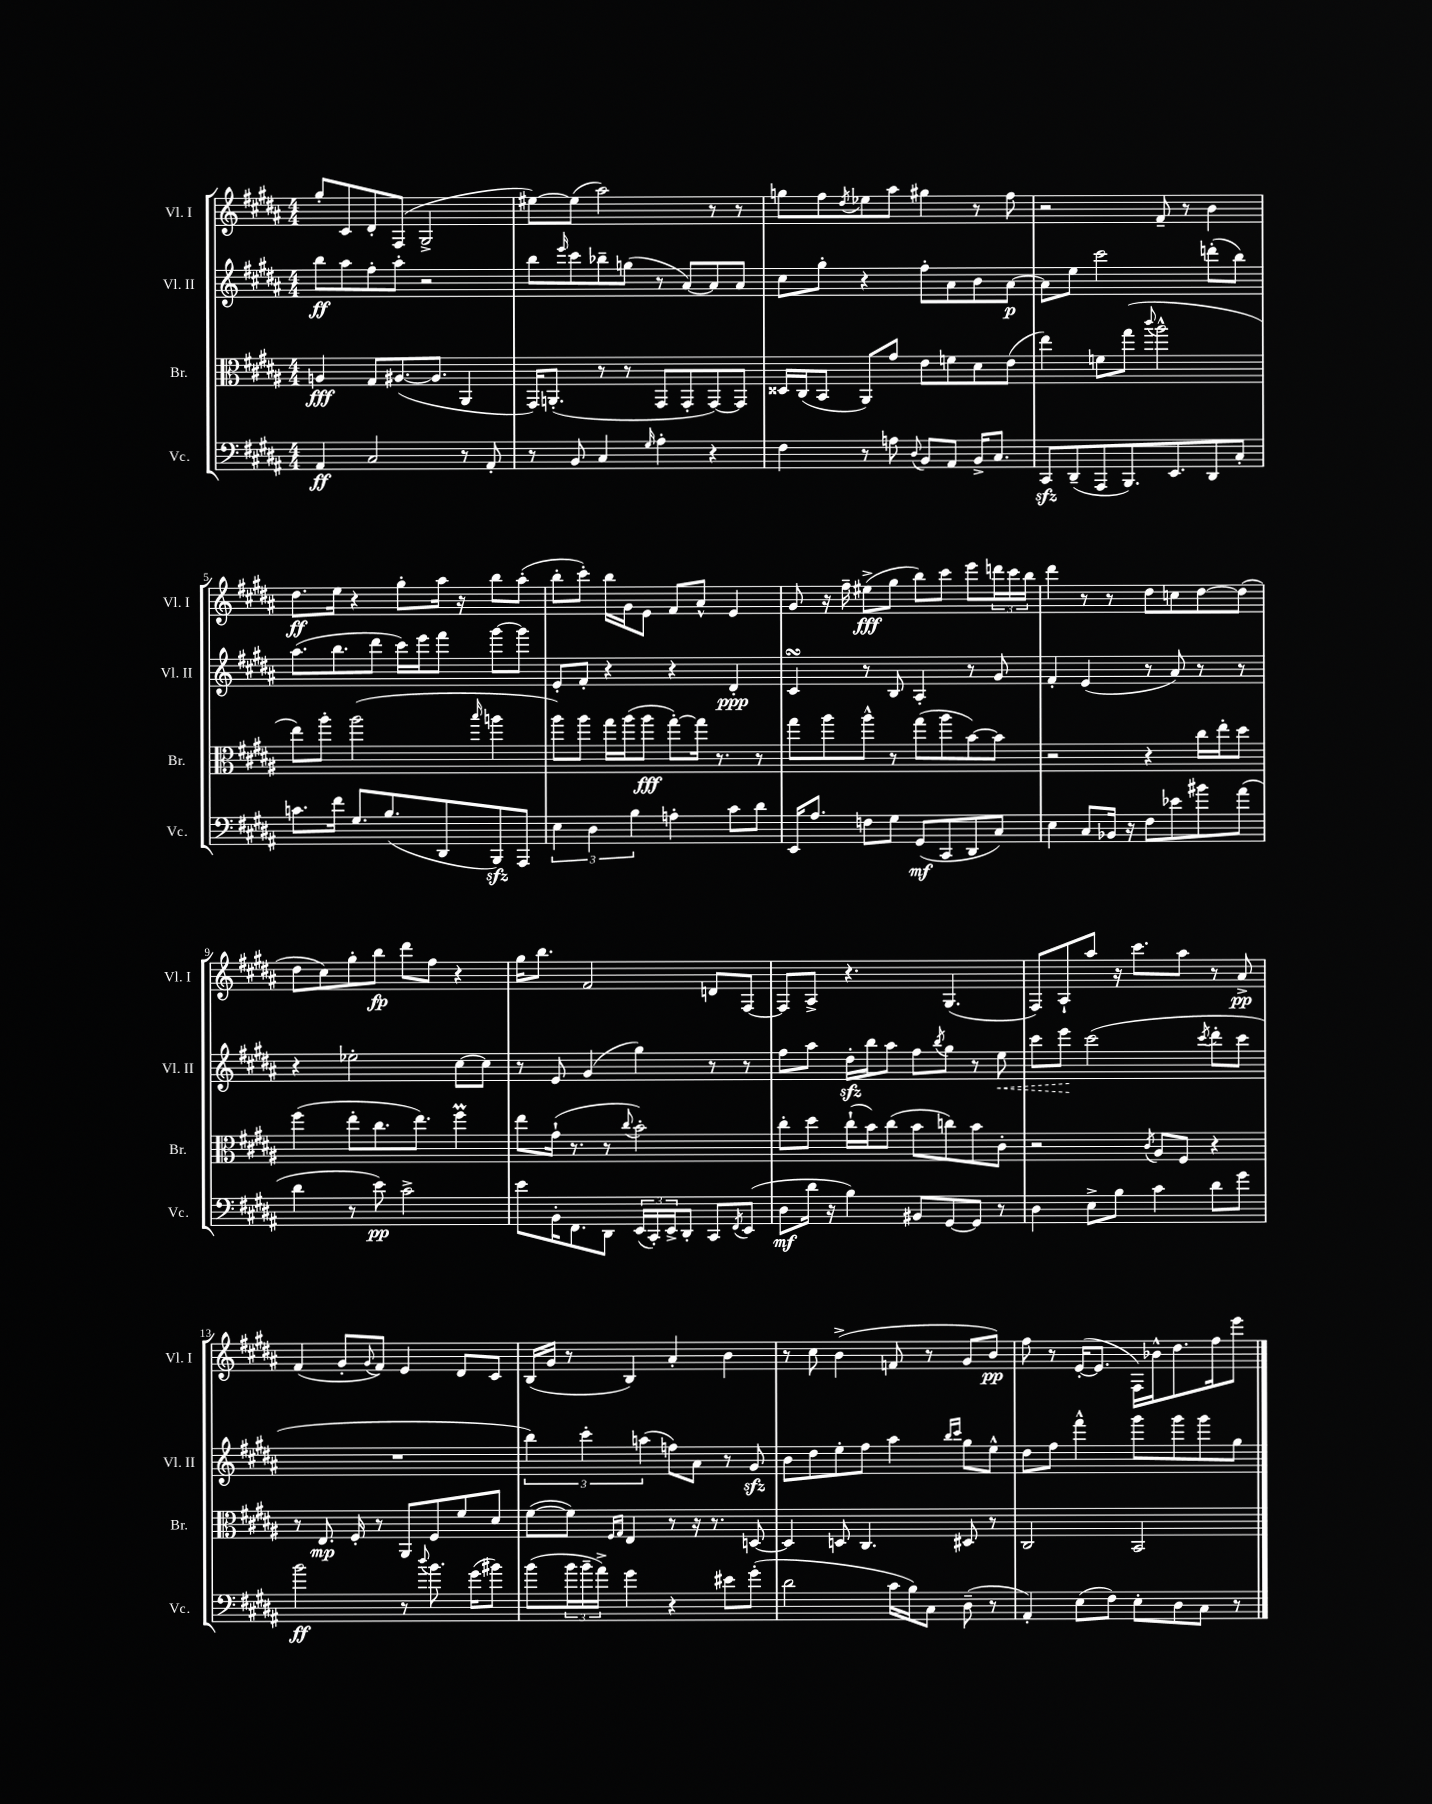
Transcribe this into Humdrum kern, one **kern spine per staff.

**kern	**dynam	**kern	**dynam	**kern	**dynam	**kern	**dynam
*part4	*part4	*part3	*part3	*part2	*part2	*part1	*part1
*staff4	*staff4	*staff3	*staff3	*staff2	*staff2	*staff1	*staff1
*I"Vc.	*	*I"Br.	*	*I"Vl. II	*	*I"Vl. I	*
*I'Vc.	*	*I'Br.	*	*I'Vl. II	*	*I'Vl. I	*
*clefF4	*	*clefC3	*	*clefG2	*	*clefG2	*
*k[f#c#g#d#a#]	*	*k[f#c#g#d#a#]	*	*k[f#c#g#d#a#]	*	*k[f#c#g#d#a#]	*
*M4/4	*	*M4/4	*	*M4/4	*	*M4/4	*
=1	=1	=1	=1	=1	=1	=1	=1
4AA#/	ff	4An/	fff	8bb\L	ff	8gg#'/L	.
.	.	.	.	8aa#\	.	8c#/	.
2C#/	.	8G#/L	.	8ff#'\	.	8d#'/	.
.	.	([8.A#X/	.	8aa#'\J	.	(8F#/J	.
.	.	.	.	2r	.	2G#^/	.
.	.	8.A#/J]	.	.	.	.	.
8r	.	4AA#/	.	.	.	.	.
8AA#'/	.	.	.	.	.	.	.
=2	=2	=2	=2	=2	=2	=2	=2
8r	.	16GG#/KL)	.	8bb\L	.	[8ee#X\L)	.
.	.	(8.AAn'/J	.	.	.	.	.
.	.	.	.	16qqeee/	.	.	.
8BB/	.	.	.	8ccc#\	.	(8ee#\J]	.
4C#/	.	8r	.	8bb-X~\	.	2aa#\)	.
.	.	8r	.	(8ggn\J	.	.	.
16qqG#/	.	.	.	.	.	.	.
4A#'\	.	8GG#/L	.	8r	.	.	.
.	.	8GG#'/	.	[8a#/L)	.	.	.
4r	.	[8GG#/)	.	8a#/]	.	8r	.
.	.	8GG#/J]	.	8a#/J	.	8r	.
=3	=3	=3	=3	=3	=3	=3	=3
4F#\	.	16D##X/LL	.	8cc#\L	.	8ggn\L	.
.	.	(16C#/J	.	.	.	.	.
.	.	8BB/J	.	8gg#'\J	.	8ff#\	.
.	.	.	.	.	.	8qdd#/	.
8r	.	8AA#/L)	.	4r	.	8ee-X\	.
8An\	.	8g#/J	.	.	.	8aa#\J	.
8qqD#/	.	.	.	.	.	.	.
8BB/L	.	8e\L	.	8ff#'\L	.	4gg#X\	.
8AA#/J	.	8fn\	.	8a#\	.	.	.
16BB^/KL	.	8d#\	.	8b\	.	8r	.
8.C#/J	.	.	.	.	.	.	.
.	.	(8e\J	.	[8a#\J	p	8ff#\	.
=4	=4	=4	=4	=4	=4	=4	=4
8CC#zz/L	.	4ee\)	.	8a#\L]	.	2r	.
(8DD#~/	.	.	.	8ee\J	.	.	.
8AAA#/	.	8fn\L	.	2ccc#\	.	.	.
8.BBB/)	.	(8gg#\J	.	.	.	.	.
.	.	8qqccc#/	.	.	.	.	.
.	.	2aa#^^\	.	.	.	8f#~/	.
8.EE/	.	.	.	.	.	.	.
.	.	.	.	.	.	8r	.
8DD#/	.	.	.	(8dddn'\L	.	4b\	.
8C#'/J	.	.	.	8bb\J)	.	.	.
!!LO:LB:g=z
=5	=5	=5	=5	=5	=5	=5	=5
8.cn\L	.	8ee\L)	.	(8.aa#\L	.	8.dd#\L	ff
.	.	8aa#'\J	.	.	.	.	.
16f#\Jk	.	.	.	8.bb\	.	16ee\Jk	.
8.G#/L	.	(2aa#\	.	.	.	4r	.
.	.	.	.	8ddd#\J	.	.	.
(8.B/	.	.	.	.	.	.	.
.	.	.	.	16ccc#\LL)	.	8gg#'\L	.
.	.	.	.	16eee\J	.	.	.
8DD#/	.	.	.	8fff#\J	.	16aa#\Jk	.
.	.	.	.	.	.	16r	.
.	.	16qqbb/	.	.	.	.	.
8BBBzz/)	.	4aan\	.	[8ggg#\L	.	8bb\L	.
8AAA#/J	.	.	.	8ggg#\J]	.	(8aa#'\J	.
=6	=6	=6	=6	=6	=6	=6	=6
6E\	.	8aa#\L)	.	8e'/L	.	8bb'\L	.
.	.	8aa#\J	.	8f#'/J	.	8ccc#'\J)	.
6D#\	.	.	.	.	.	.	.
.	.	16gg#\LL	.	4r	.	16bb\LL	.
.	.	(16aa#\J	.	.	.	16g#\J	.
6B\	.	.	.	.	.	.	.
.	.	8aa#\J	fff	.	.	8e\J	.
4An'\	.	[8gg#'\L)	.	4r	.	8f#/L	.
.	.	16gg#\Jk]	.	.	.	8a#^^/J	.
.	.	8.r	.	.	.	.	.
8c#\L	.	.	.	4d#'/	ppp	4e/	.
8d#\J	.	8r	.	.	.	.	.
=7	=7	=7	=7	=7	=7	=7	=7
16EE/KL	.	8gg#\L	.	4c#sSSS/	.	8g#/	.
8.A#/J	.	.	.	.	.	.	.
.	.	8aa#\	.	.	.	16r	.
.	.	.	.	.	.	16ff#~\	.
8Fn\L	.	8aa#^^\J	.	8r	.	(8ee#X^\L	fff
8G#\J	.	8r	.	8B/	.	8gg#\J	.
(8GG#/L	mf	(8gg#\L	.	4A#'/	.	8bb\L)	.
8CC#/	.	8aa#\	.	.	.	8ccc#\J	.
8DD#/	.	[8b\)	.	8r	.	8eee\L	.
8C#/J)	.	8b\J]	.	8g#/	.	24dddn\L	.
.	.	.	.	.	.	24ccc#\	.
.	.	.	.	.	.	24bb\JJ	.
=8	=8	=8	=8	=8	=8	=8	=8
4E\	.	2r	.	4f#'/	.	4ddd#\	.
8C#/L	.	.	.	(4e/	.	8r	.
16BB-X/Jk	.	.	.	.	.	8r	.
16r	.	.	.	.	.	.	.
8F#\L	.	4r	.	8r	.	8dd#\L	.
8e-X\	.	.	.	8a#/)	.	8ccn\	.
8b#X\	.	16cc#\LL	.	8r	.	[8dd#\	.
.	.	16ee'\J	.	.	.	.	.
(8a#\J	.	8dd#\J	.	8r	.	(8dd#\J]	.
!!LO:LB:g=z
=9	=9	=9	=9	=9	=9	=9	=9
4d#\	.	(4ff#\	.	4r	.	8dd#\L	.
.	.	.	.	.	.	8cc#\)	.
8r	.	8ee'\L	.	2ee-X'\	.	8gg#'\	.
8e\)	pp	8.cc#\	.	.	.	8bb\J	fp
2c#^\	.	.	.	.	.	8ddd#\L	.
.	.	8.ee\J)	.	.	.	.	.
.	.	.	.	.	.	8ff#\J	.
.	.	4ff#M\	.	[8cc#\L	.	4r	.
.	.	.	.	8cc#\J]	.	.	.
=10	=10	=10	=10	=10	=10	=10	=10
8e\L	.	8ee\L	.	8r	.	16gg#\KL	.
.	.	.	.	.	.	8.bb\J	.
16BB'\K	.	(16g#`\Jk	.	8e/	.	.	.
8.FF#\	.	8.r	.	.	.	.	.
.	.	.	.	(4g#/	.	2f#/	.
8DD#\J	.	8r	.	.	.	.	.
.	.	8qqcc#/	.	.	.	.	.
(24EE/LL	.	2b'\)	.	4gg#\)	.	.	.
24CC#'/)	.	.	.	.	.	.	.
24EE^/J	.	.	.	.	.	.	.
8DD#'/J	.	.	.	.	.	.	.
8CC#/L	.	.	.	8r	.	8dn/L	.
8qFF#/	.	.	.	.	.	.	.
(8EE/J	.	.	.	8r	.	[8F#/J	.
=11	=11	=11	=11	=11	=11	=11	=11
8D#\L	mf	8cc#'\L	.	8ff#\L	.	8F#/L]	.
16d#\Jk	.	8dd#\J	.	8aa#\J	.	8A#^/J	.
16r	.	.	.	.	.	.	.
4B\)	.	(16cc#`\LL	.	16dd#zz'\LL	.	4.r	.
.	.	16b\J)	.	16bb\J	.	.	.
.	.	(8cc#\J	.	8aa#\J	.	.	.
8BB#X/L	.	8b\L	.	8ff#\L	.	.	.
.	.	.	.	8qbb/	.	.	.
[8GG#/	.	8ccn\)	.	8gg#\J	.	(4.G#/	.
8GG#/J]	.	8b\	.	8r	.	.	.
!	!	!	!	!	!LO:HP:b	!	!
8r	.	8c#'\J	.	8ee\	<	.	.
=12	=12	=12	=12	=12	=12	=12	=12
4D#\	.	2r	.	8ccc#\L	.	8F#/L)	.
.	.	.	.	8eee\J	.	8A#`/	.
8E^\L	.	.	.	(2ccc#\	[	8aa#/J	.
8B\J	.	.	.	.	.	16r	.
.	.	.	.	.	.	8.ccc#\L	.
.	.	8qc#/	.	.	.	.	.
4c#\	.	8A#/L	.	.	.	.	.
.	.	8F#/J	.	.	.	8aa#\J	.
.	.	.	.	8qccc#/	.	.	.
8d#\L	.	4r	.	8ddd#'\L	.	8r	.
8g#\J	.	.	.	8ccc#\J	.	8a#^/	pp
!!LO:LB:g=z
=13	=13	=13	=13	=13	=13	=13	=13
2b\	ff	8r	.	1r	.	(4f#/	.
.	.	8.E/	mp	.	.	.	.
.	.	.	.	.	.	8g#'/L	.
.	.	16F#'/	.	.	.	.	.
.	.	.	.	.	.	8qqg#/	.
.	.	8r	.	.	.	8f#/J)	.
8r	.	8AA#/L	.	.	.	4e/	.
8qqdd#/	.	.	.	.	.	.	.
8.b\	.	8F#/	.	.	.	.	.
.	.	8f#/	.	.	.	8d#/L	.
(16g#\KL	.	.	.	.	.	.	.
8b#X\J)	.	8d#/J	.	.	.	8c#/J	.
=14	=14	=14	=14	=14	=14	=14	=14
(8b\L	.	([8f#\L	.	6bb\)	.	(16B/LL	.
.	.	.	.	.	.	16g#/JJ	.
24b\L	.	8f#\J])	.	.	.	8r	.
24b~\	.	.	.	6ccc#'\	.	.	.
24a#^\JJ)	.	.	.	.	.	.	.
.	.	16qqF#/LL	.	.	.	.	.
.	.	16qqG#/JJ	.	.	.	.	.
4g#\	.	4E/	.	.	.	4B/)	.
.	.	.	.	(6aan\	.	.	.
4r	.	8r	.	8ffn\L)	.	4a#'/	.
.	.	16r	.	8a#\J	.	.	.
.	.	8.r	.	.	.	.	.
8e#X\L	.	.	.	8r	.	4b\	.
(8g#'\J	.	[8Dn/	.	8g#zz/	.	.	.
=15	=15	=15	=15	=15	=15	=15	=15
2d#\	.	4D/]	.	8b\L	.	8r	.
.	.	.	.	8dd#\	.	8cc#\	.
.	.	8Dn/	.	8ee'\	.	(4b^\	.
.	.	4.C#/	.	8ff#\J	.	.	.
16c#\LL	.	.	.	4aa#\	.	8fn/	.
16B\J)	.	.	.	.	.	.	.
8C#\J	.	.	.	.	.	8r	.
.	.	.	.	16qqbb/LL	.	.	.
.	.	.	.	16qqccc#/JJ	.	.	.
(8D#~\	.	8D#X/	.	8gg#\L	.	8g#/L	.
8r	.	8r	.	8ee^^\J	.	8b/J)	pp
=16	=16	=16	=16	=16	=16	=16	=16
4AA#'/)	.	2C#/	.	8dd#\L	.	8ff#\	.
.	.	.	.	8ff#\J	.	8r	.
(8E\L	.	.	.	4fff#^^\	.	([16e'/KL	.
.	.	.	.	.	.	8.e/J]	.
8F#\J)	.	.	.	.	.	.	.
8E'\L	.	2BB/	.	8ggg#\L	.	16F#\LL)	.
.	.	.	.	.	.	16b-X^^\J	.
8D#\	.	.	.	8ggg#\	.	8.dd#\	.
8C#\J	.	.	.	8ggg#\	.	.	.
.	.	.	.	.	.	16ff#\k	.
8r	.	.	.	8gg#\J	.	8eee\J	.
==	==	==	==	==	==	==	==
*-	*-	*-	*-	*-	*-	*-	*-
